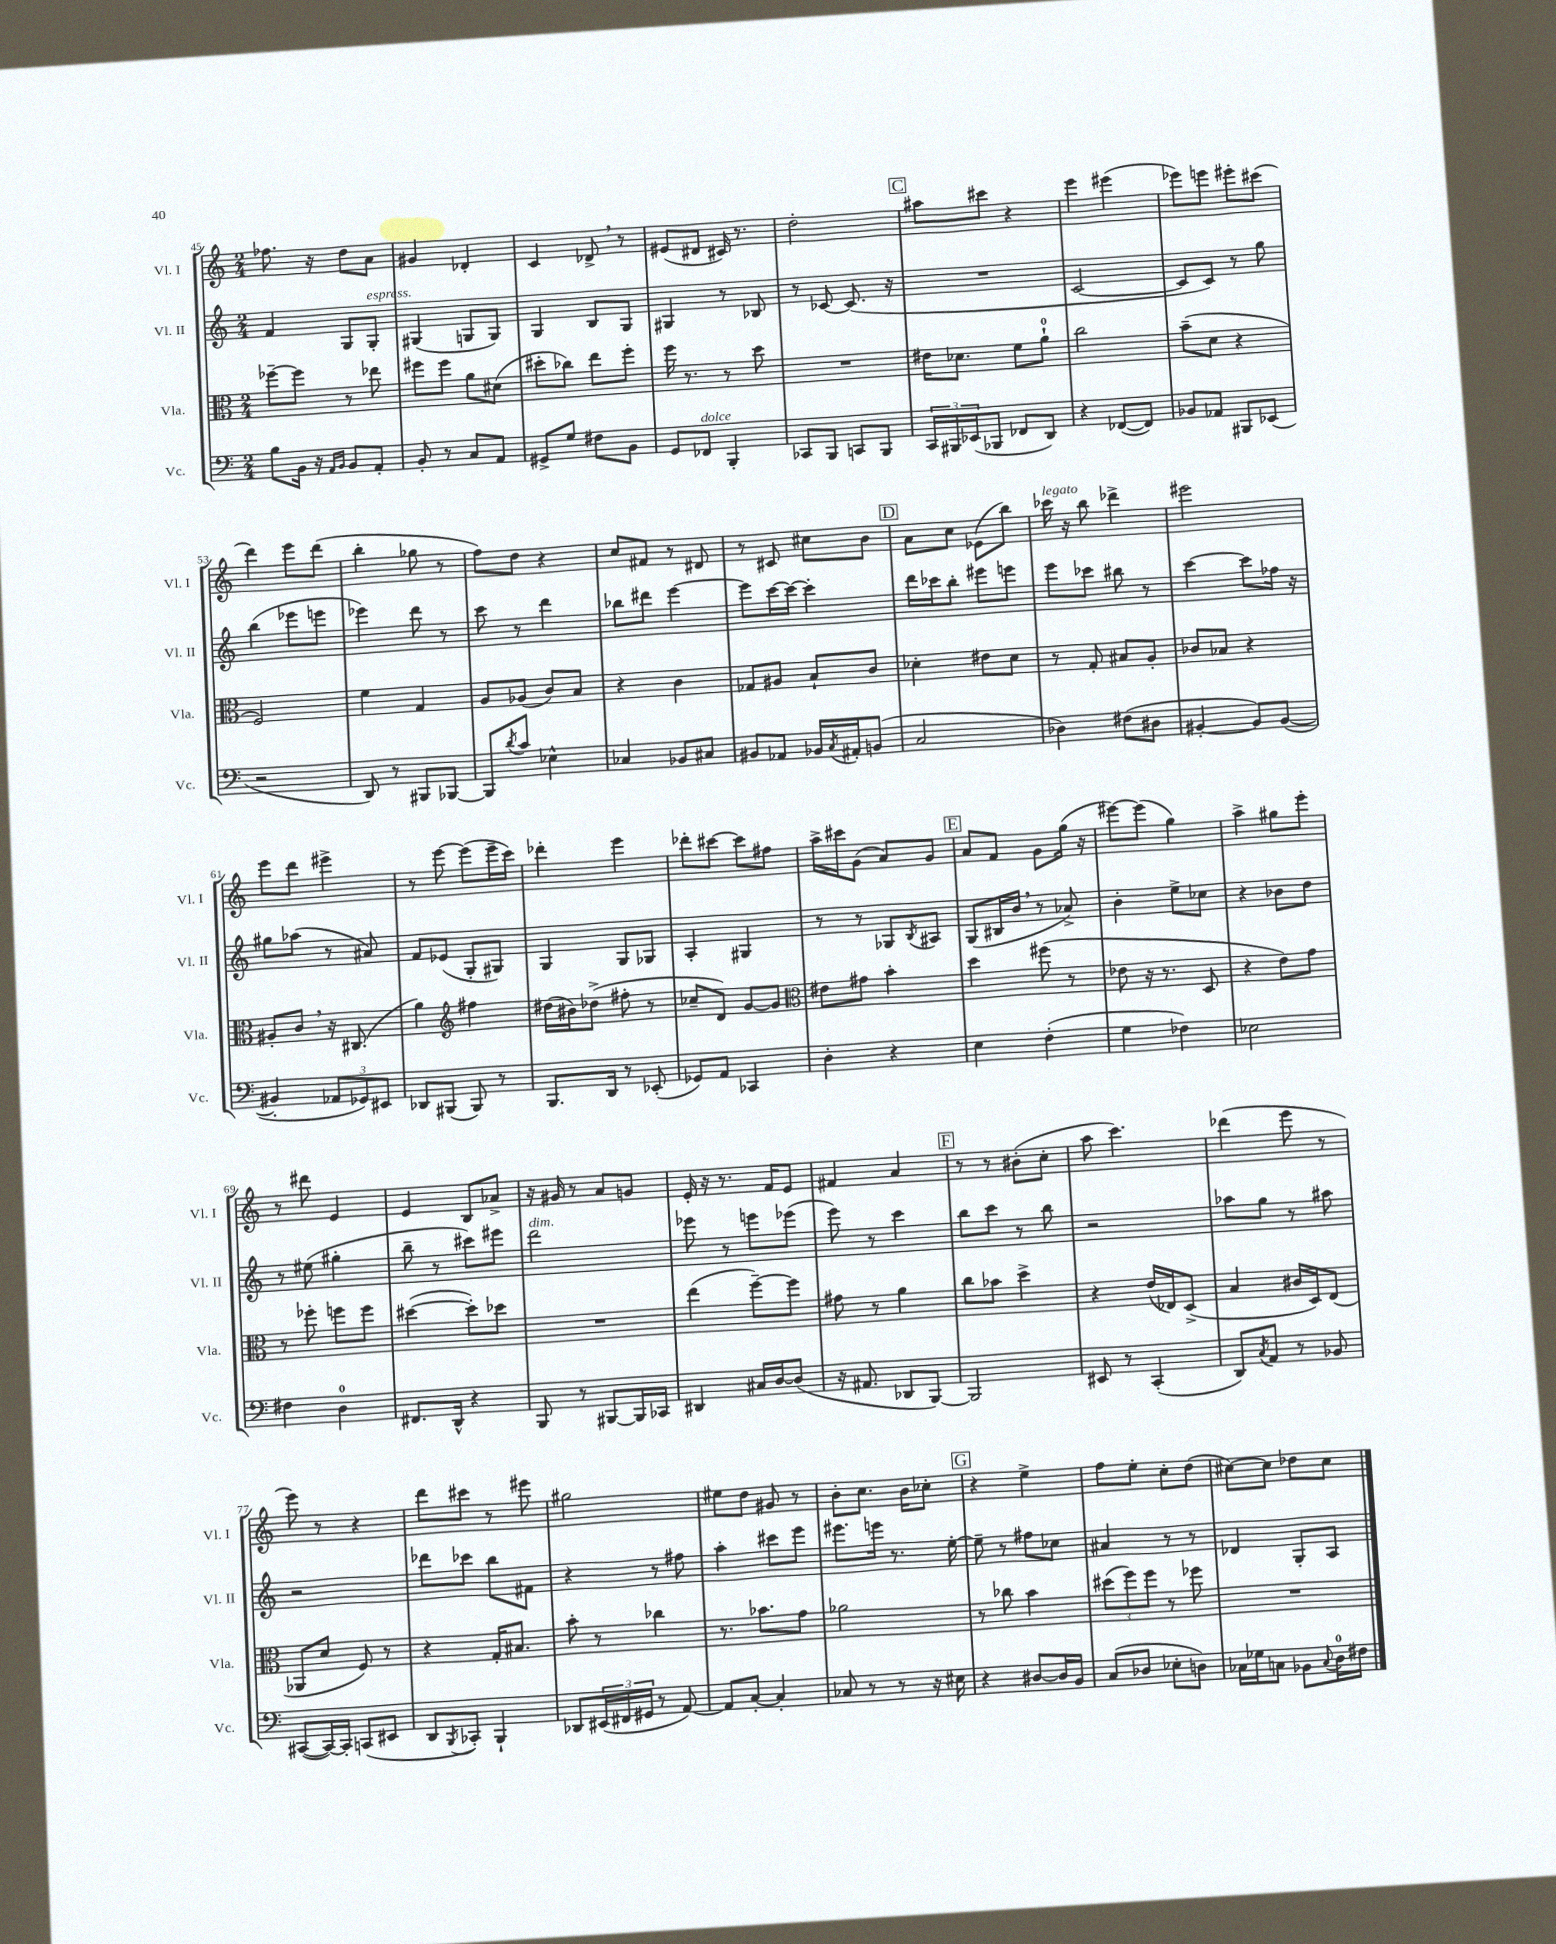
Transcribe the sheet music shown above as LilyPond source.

<<
\new StaffGroup <<
\new Staff = "s0" \with { instrumentName = "Vl. I" shortInstrumentName = "Vl. I" } {
    \clef treble \key c \major \numericTimeSignature \time 2/4
    fes''8. r16 d''8 a'8 |
    gis'4 des'4-. |
    c'4 des'8-> \breathe r8 |
    eis'8( dis'8 cis'16) r8. |
    d''2-. |
    \mark \markup { \box "C" } ais''8 cis'''8 r4 |
    e'''4 eis'''4( |
    ees'''8) e'''8 eis'''8-. cis'''8( |
    d'''4) e'''8 d'''8( |
    b''4-. ges''8 r8 |
    f''8) d''8 r4 |
    c''8 fis'8 r8 dis'8 |
    r8 cis'8 cis''8 b'8 |
    \mark \markup { \box "D" } a'8 c''8 ees'8( b''8) |
    ces'''16^\markup { \italic "legato" } r16 b''8 des'''4-> |
    eis'''2 |
    e'''8 d'''8 eis'''4-> |
    r8 e'''8~ e'''8( e'''16-- c'''16) |
    des'''4-. e'''4 |
    des'''8-. cis'''8~ cis'''8 fis''8 |
    a''16-> cis'''16 g'8( a'8) g'8 |
    \mark \markup { \box "E" } a'8 f'8 g'8 g''16( r16 |
    eis'''8~) eis'''8( g''4) |
    a''4-> gis''8 e'''8-. |
    r8 dis'''8 e'4 |
    e'4 b8 aes'8-> |
    r16 gis'16 r8 a'8 g'8 |
    e'16-. r16 r8. f'16 e'8 |
    fis'4 a'4 |
    \mark \markup { \box "F" } r8 r8 bis'8-.( c''8-. |
    a''8 c'''4.) |
    des'''4( e'''8 r8 |
    e'''8) r8 r4 |
    d'''8 cis'''8 r8 eis'''8 |
    gis''2 |
    eis''8 d''8 gis'8 r8 |
    b'8-. c''8. b'16 ces''8-. |
    \mark \markup { \box "G" } r4 e''4-> |
    f''8 e''8-. c''8-. d''8( |
    cis''8~) cis''8 des''8 cis''8 \bar "|." |
}
\new Staff = "s1" \with { instrumentName = "Vl. II" shortInstrumentName = "Vl. II" } {
    \clef treble \key c \major \numericTimeSignature \time 2/4
    f'4 g8 g8-.^\markup { \italic "espress." } |
    gis4( g8 g8) |
    g4 b8 g8 |
    gis4 r8 bes8 |
    r8 ces'8~ ces'8.( r16 |
    \mark \markup { \box "C" } R2 |
    c'2~ |
    c'8 c'8) r8 g''8 |
    b''4( ees'''8 e'''8 |
    ees'''4) d'''8 r8 |
    c'''8 r8 d'''4 |
    bes''8 dis'''8 e'''4~ |
    e'''8 c'''16~ c'''16~ c'''4-. |
    \mark \markup { \box "D" } d'''16 ces'''16 b''8-. eis'''8 e'''8 |
    e'''8 ces'''8 bis''8 r8 |
    c'''4~ c'''8 fes''16 r16 |
    gis''8 aes''8( r8 ais'8) |
    f'8 ees'8( g8-. gis8) |
    g4 g8 ges8 |
    a4-. gis4 |
    r8 r8 ges8 \acciaccatura { b8 } ais8 |
    \mark \markup { \box "E" } g8( bis16 b'16 \breathe r8 aes'8->) |
    b'4-. e''8-> ces''8 |
    r4 bes'8 d''8 |
    r8 eis''8( gis''4-. |
    b''8-- r8 cis'''8) eis'''8 |
    d'''2^\markup { \italic "dim." } |
    ees'''8 r8 e'''8 ees'''8( |
    e'''8) r8 c'''4 |
    \mark \markup { \box "F" } b''8 c'''8 r8 b''8 |
    r2 |
    aes''8 g''8 r8 ais''8 |
    r2 |
    des'''8 ces'''8 b''8 fis'8 |
    r4 r8 fis''8 |
    a''4-. cis'''8 e'''8 |
    eis'''8. e'''16 r8. e''16~-. |
    \mark \markup { \box "G" } e''8-- r8 fis''8 ces''8 |
    ais'4 r8 r8 |
    des'4 g8-. a8 \bar "|." |
}
\new Staff = "s2" \with { instrumentName = "Vla." shortInstrumentName = "Vla." } {
    \clef alto \key c \major \numericTimeSignature \time 2/4
    fes''8~-- fes''8 r8 ees''8 |
    fis''8 fis''8 a'8 dis'8( |
    dis''8-. ces''8) e''8 f''8-. |
    f''16 r8. r8 d''8 |
    R2 |
    \mark \markup { \box "C" } eis'16 des'8. f'8 a'8-0-! |
    c''2 |
    b'8--( d'8 r4 |
    f2) |
    f'4 g4 |
    a8 aes8( c'8) b8 |
    r4 c'4 |
    ges8 ais8 b8-! c'8 |
    \mark \markup { \box "D" } des'4-. eis'8 des'8 |
    r8 g8-. bis8 a8-. |
    ces'8 bes8 r4 |
    ais8-. c'8 \breathe r16 cis8.( |
    a'4) \clef treble fis''4 |
    dis''16( bis'16) des''8->( fis''8-. r8 |
    ces''8-- d'8) g'8~ g'8 |
    \clef alto eis'8 gis'8 b'4-. |
    \mark \markup { \box "E" } d''4 fis''8( r8 |
    ees'8 r16 r8. d8 |
    r4 e'8) g'8 |
    r8 fes''8-. f''8 f''8 |
    dis''4~( dis''8-.) des''8 |
    R2 |
    e''4( f''8~--) f''8 |
    gis'8 r8 a'4 |
    \mark \markup { \box "F" } c''8 bes'8 d''4-> |
    r4 e'16( ees16) d8->( |
    b4 cis'16 d16) e8( |
    aes,8 d'8 f8) r8 |
    r4 g16-. bis8. |
    b'8-. r8 ces''4 |
    r8. bes'8. g'8 |
    aes'2 |
    \mark \markup { \box "G" } r8 ces''8 b'4 |
    \tuplet 3/2 { dis''8( f''8) f''8 } r8 fes''8 |
    R2 \bar "|." |
}
\new Staff = "s3" \with { instrumentName = "Vc." shortInstrumentName = "Vc." } {
    \clef bass \key c \major \numericTimeSignature \time 2/4
    b8 b,16 r16 \grace { a,16 b,16 } b,8 a,8-. |
    b,8-. r8 c8 a,8 |
    gis,8-> g8 fis8 b,8 |
    g,8 fes,8^\markup { \italic "dolce" } b,,4-. |
    ces,8 b,,8 c,8 b,,8 |
    \mark \markup { \box "C" } \tuplet 3/2 { c,16 bis,,16 ees,16( } bes,,8 fes,8 d,8) |
    r4 fes,8~( fes,8) |
    bes,8 aes,8 bis,,8 ees,8( |
    r2 |
    d,8) r8 bis,,8 bes,,8~ |
    bes,,8 \acciaccatura { d'8 } c'8 ees4-^ |
    ces4 bes,8 cis8 |
    bis,8 aes,8 bes,16 \acciaccatura { c8 } ais,16-. b,8( |
    \mark \markup { \box "D" } c2 |
    des4) fis8( dis8 |
    bis,4~-. bis,8) bis,8~( |
    bis,4-. \tuplet 3/2 { aes,8 ges,8) eis,8 } |
    des,8 bis,,8( bis,,8) r8 |
    b,,8. d,16 r8 ees,8-.( |
    ges,8) a,8 ces,4 |
    d4-. r4 |
    \mark \markup { \box "E" } e4 f4-.( |
    g4 fes4) |
    ees2 |
    fis4 d4-0 |
    fis,8. d,16-^ r4 |
    b,,8 r8 bis,,8~ bis,,16 ces,16 |
    dis,4 cis16 d16~ d8( |
    r16 ais,8. des,8 b,,8~) |
    \mark \markup { \box "F" } b,,2 |
    eis,8 r8 c,4-.( |
    d,8) \acciaccatura { c8 } a,8 r8 bes,8 |
    cis,8~( cis,16~) cis,16-. c,8( eis,8 |
    d,8 \acciaccatura { b,,8 } ces,8-.) b,,4-! |
    des,8 \tuplet 3/2 { eis,16( fis,16 gis,16 } r8 a,8~) |
    a,8 c8~-. c4-. |
    ces8 r8 r8 r16 eis16 |
    \mark \markup { \box "G" } r4 dis8~ dis16 b,16 |
    c8( des8 ees8-. d8) |
    ces16 ges16 c8 bes,8 \appoggiatura { c8 } d16-0 fis16 \bar "|." |
}
>>
>>
\layout { \context { \Score currentBarNumber = #45 } }
